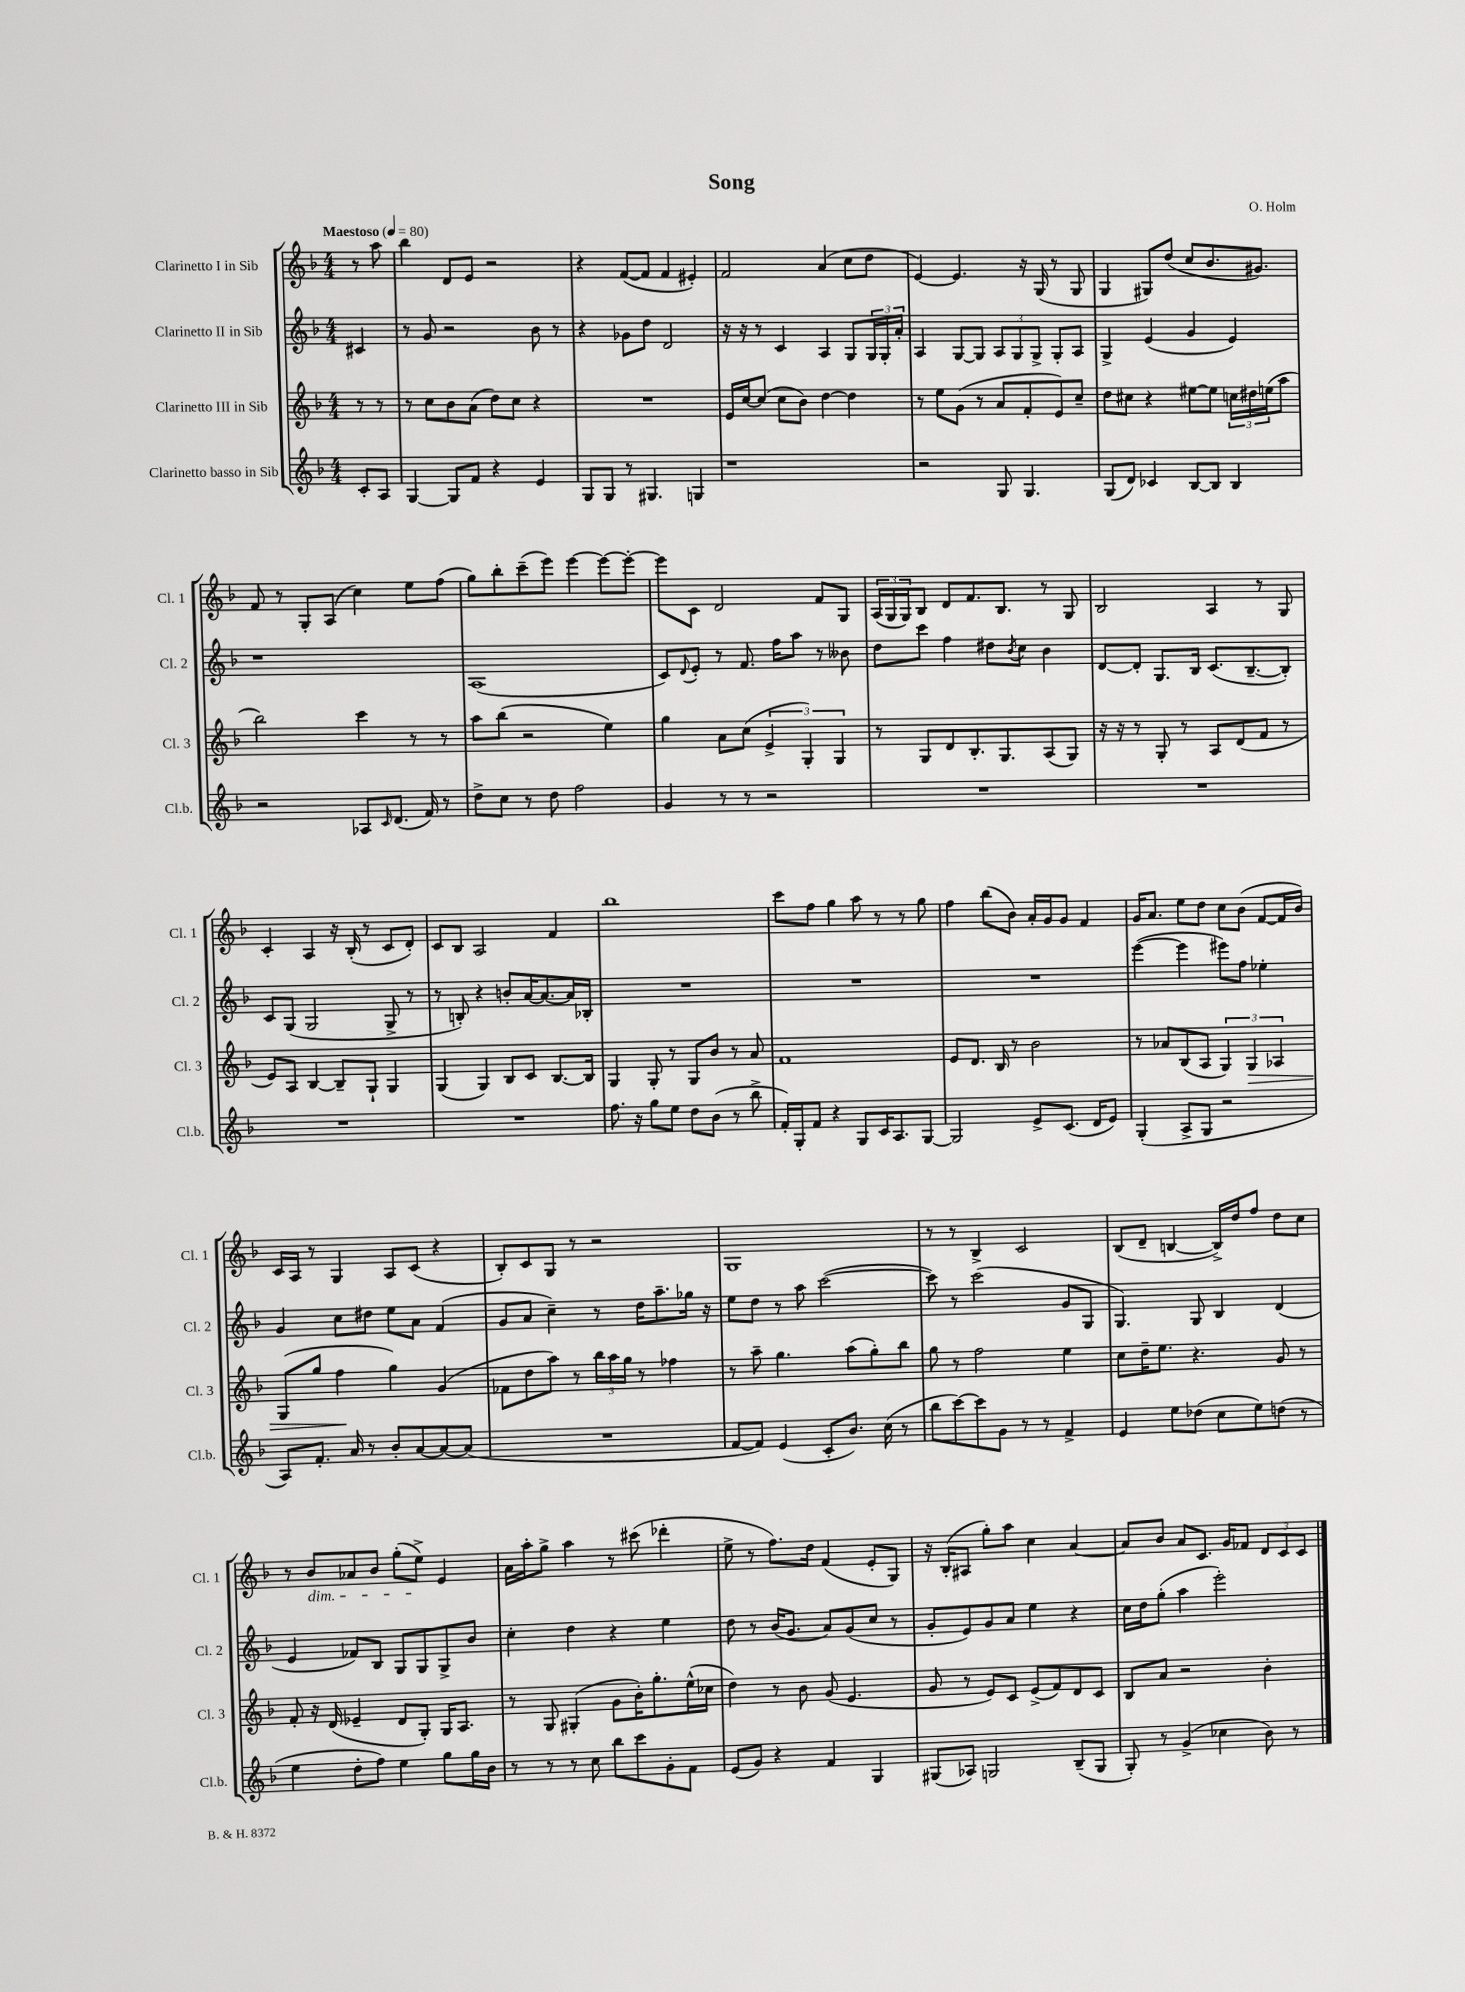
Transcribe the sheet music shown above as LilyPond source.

\header { title = "Song" composer = "O. Holm" }
<<
\new StaffGroup <<
\new Staff = "s0" \with { instrumentName = "Clarinetto I in Sib" shortInstrumentName = "Cl. 1" } {
    \clef treble \key f \major \numericTimeSignature \time 4/4 \partial 4 \tempo "Maestoso" 4 = 80
    r8 a''8 |
    bes''4 d'8 e'8 r2 |
    r4 f'8~( f'8 f'4 eis'4-.) |
    f'2 a'4( c''8 d''8 |
    e'4~) e'4. r16 g16( r8 g8 |
    g4 gis8) d''8( c''8 bes'8. gis'8.) |
    f'8 r8 g8-. a8( c''4) e''8 f''8( |
    g''8) bes''8-. c'''8--( e'''8) e'''4~ e'''8~ e'''8~-. |
    e'''8 c'8 d'2 f'8 g8 |
    \tuplet 3/2 { a16( g16 g16) } bes8 d'8 f'8. bes8. r8 g8 |
    bes2 a4 r8 g8 |
    c'4-. a4 r16 bes16-.( r8 c'8 d'8-.) |
    c'8 bes8 a2 f'4 |
    bes''1 |
    c'''8 f''8 g''4 a''8 r8 r8 g''8 |
    f''4 bes''8( bes'8) a'16-. g'16 g'8 f'4 |
    g'16 a'8. e''8 d''8 c''8 bes'8( f'8~ f'16 bes'16) |
    c'16 a16 r8 g4 a8 c'8( r4 |
    bes8-.) c'8 g8 r8 r2 |
    g1 |
    r8 r8 bes4-> c'2 |
    bes8( d'8-- b4~ b16->) d''16 f''8 d''8 c''8 |
    r8 bes'8\dim aes'8 bes'8 g''8-.( e''8->\!) e'4 |
    a'16 a''16-. g''8-> a''4 r8 cis'''8( des'''4-. |
    e''8-> r8 f''8.) d''16 f'4( e'8-. g8) |
    r16 bes16-.( ais8 g''8-.) a''8 c''4 a'4~ |
    a'8 bes'8 a'8 c'8. g'16 fes'8 \tuplet 3/2 { d'8 c'8 c'8 } \bar "|." |
}
\new Staff = "s1" \with { instrumentName = "Clarinetto II in Sib" shortInstrumentName = "Cl. 2" } {
    \clef treble \key f \major \numericTimeSignature \time 4/4 \partial 4
    cis'4 |
    r8 g'8 r2 bes'8 r8 |
    r4 ges'8 d''8 d'2 |
    r16 r16 r8 c'4 a4 g8 \tuplet 3/2 { g16 g16-. a'16-. } |
    a4 g8~ g8 \tuplet 3/2 { a8 g8 g8-> } g8-. a8 |
    g4-> e'4( g'4 e'4) |
    r1 |
    a1( |
    c'8) \appoggiatura { d'8 } e'8-. r8 f'8. f''16 a''8 r8 beses'8 |
    d''8 c'''8 f''4 dis''8 \acciaccatura { bes'8 } c''8 bes'4 |
    d'8~ d'8-. g8. bes16 c'8.( bes8.~-- bes8-.) |
    c'8 g8( g2 g8-> r8 |
    r8 b8-.) r4 b'8-. a'16~ a'8.~ a'16 bes16-. |
    R1 |
    R1 |
    R1 |
    e'''4~( e'''4 eis'''8) f''8 ees''4-. |
    g'4 c''8 dis''8 e''8 a'8 f'4( |
    g'8 a'8 c''4--) r8 d''16 a''8.-- ges''16 r16 |
    e''8 d''8 r8 a''8 c'''2~( |
    c'''8) r8 c'''2( g'8 g8 |
    g4.) g8 bes4 d'4( |
    e'4 fes'8) bes8 g8 g8 g8-> bes'8 |
    c''4-. d''4 r4 e''4 |
    d''8 r8 bes'16( g'8. a'8) g'8( c''8 r8 |
    g'8-. e'8) g'8 a'8 e''4 r4 |
    c''16 d''16 g''8-.( a''4 e'''2-.) \bar "|." |
}
\new Staff = "s2" \with { instrumentName = "Clarinetto III in Sib" shortInstrumentName = "Cl. 3" } {
    \clef treble \key f \major \numericTimeSignature \time 4/4 \partial 4
    r8 r8 |
    r8 c''8 bes'8 a'8( d''8) c''8 r4 |
    R1 |
    e'16 c''16~ c''8( c''8 bes'8) d''4~ d''4 |
    r8 e''8 g'8( r8 a'8 f'8-. e'8) c''8-- |
    d''8 cis''8 r4 eis''8~ eis''8 \tuplet 3/2 { c''16 dis''16 e''16( } a''8 |
    bes''2) c'''4 r8 r8 |
    a''8 bes''8( r2 e''4) |
    g''4 a'8 c''8( \tuplet 3/2 { e'4-> g4-.) g4 } |
    r8 g8 d'8 bes8.-. g8. a8( g8) |
    r16 r16 r8 g8-. r8 a8 d'8( f'8 r8 |
    e'8) a8 bes4~ bes8-- g8-! g4 |
    g4( g4) bes8 c'8 bes8.~ bes16 |
    g4 g8-. r8 g8 bes'8 r8 a'8 |
    f'1 |
    e'8 d'8. bes16 r8 bes'2 |
    r8 aes'8 bes8( a8 \tuplet 3/2 { g4) g4\> aes4 } |
    g8( g''8 f''4\! g''4) g'4( |
    fes'8 d''8 a''8) r8 \tuplet 3/2 { bes''16 a''16 g''16 } r8 fes''4 |
    r8 a''8-- g''4. a''8( g''8-.) bes''8 |
    g''8 r8 f''2 e''4 |
    c''8 d''16-- e''8. r4. g'8 r8 |
    f'8-. r16 d'16( ees'4-- d'8 g8-.) g16 a8. |
    r8 g8 gis4-.( g'8 bes'16-.) g''8.-. e''16-^( ces''16 |
    d''4) r8 bes'8 g'8( e'4. |
    g'8 r8 e'8) c'8 e'8->( f'8) d'8 c'8 |
    bes8 a'8 r2 bes'4-. \bar "|." |
}
\new Staff = "s3" \with { instrumentName = "Clarinetto basso in Sib" shortInstrumentName = "Cl.b." } {
    \clef treble \key f \major \numericTimeSignature \time 4/4 \partial 4
    c'8-. a8 |
    g4~ g8 f'8 r4 e'4 |
    g8 g8 r8 gis4. g4 |
    r1 |
    r2 g8 g4. |
    g8( d'8) ces'4 bes8~ bes8 bes4 |
    r2 aes8 \grace { c'16 } d'8.( f'16) r8 |
    d''8-> c''8 r8 d''8 f''2 |
    g'4 r8 r8 r2 |
    R1 |
    R1 |
    R1 |
    R1 |
    f''8. r16 g''8 e''8 d''8 bes'8( r8 bes''8-> |
    f'16-.) g16-. f'8 r4 g8 c'16 a8. g8~ |
    g2 e'8-> c'8.( d'16 e'8) |
    g4-.( a8-> g8 r2 |
    a8) f'8.-. a'16 r8 bes'8-. a'8~ a'8~ a'8( |
    R1 |
    f'8~ f'8) e'4( c'8-. bes'8.) c''16( r8 |
    bes''8 c'''8~) c'''8 g'8 r8 r8 f'4-> |
    e'4 e''8 des''8( c''8 e''8) d''8( r8 |
    e''4 d''8-. f''8) e''4 g''8 g''16 bes'16 |
    r8 r8 r8 c''8 bes''8 c'''8 g'8-. f'8 |
    e'8( g'8) r4 f'4 g4 |
    gis8( aes8) g2 bes8--( g8 |
    g8-.) r8 g'4->( ces''4 bes'8) r8 \bar "|." |
}
>>
>>
\layout { \context { \Score \remove "Bar_number_engraver" } }
